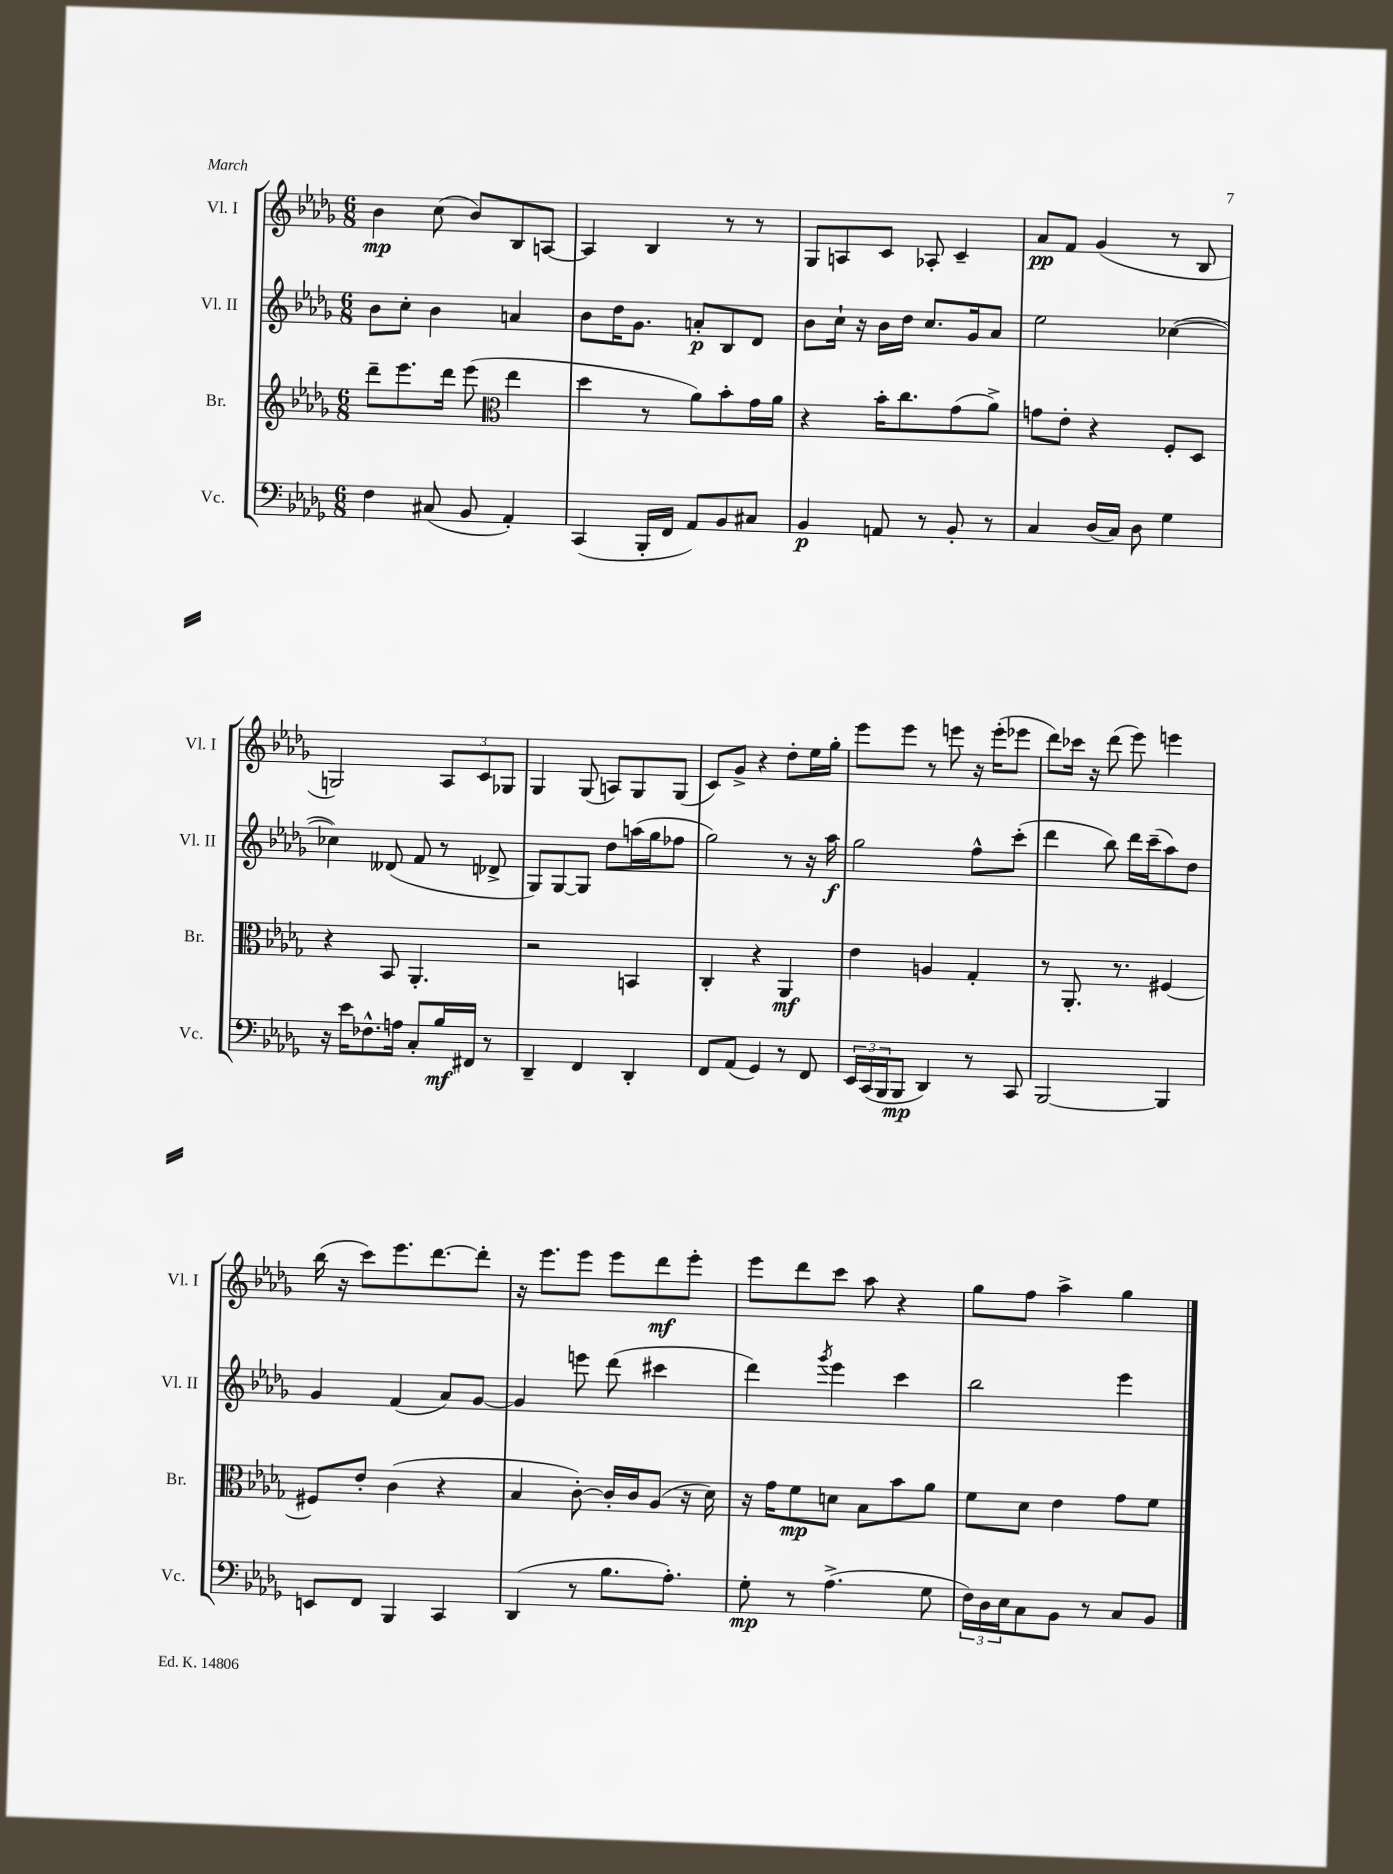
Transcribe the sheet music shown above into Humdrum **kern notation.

**kern	**dynam	**kern	**dynam	**kern	**dynam	**kern	**dynam
*part4	*part4	*part3	*part3	*part2	*part2	*part1	*part1
*staff4	*staff4	*staff3	*staff3	*staff2	*staff2	*staff1	*staff1
*I"Vc.	*	*I"Br.	*	*I"Vl. II	*	*I"Vl. I	*
*I'Vc.	*	*I'Br.	*	*I'Vl. II	*	*I'Vl. I	*
*clefF4	*	*clefG2	*	*clefG2	*	*clefG2	*
*k[b-e-a-d-g-]	*	*k[b-e-a-d-g-]	*	*k[b-e-a-d-g-]	*	*k[b-e-a-d-g-]	*
*M6/8	*	*M6/8	*	*M6/8	*	*M6/8	*
=81	=81	=81	=81	=81	=81	=81	=81
4F\	.	8ddd-~\L	.	8b-\L	.	4b-\	mp
.	.	8.eee-\	.	8cc'\J	.	.	.
(8C#X/	.	.	.	4b-\	.	(8cc\	.
.	.	16ddd-\Jk	.	.	.	.	.
8BB-/	.	(8eee-\	.	.	.	8b-/L)	.
*	*	*clefC3	*	*	*	*	*
4AA-'/)	.	4ee-\	.	4an/	.	8B-/	.
.	.	.	.	.	.	[8An/J	.
=82	=82	=82	=82	=82	=82	=82	=82
(4CC/	.	4dd-\	.	8b-\L	.	4A/]	.
.	.	.	.	16dd-\K	.	.	.
.	.	.	.	8.g-\J	.	.	.
16BBB-'/LL	.	8r	.	.	.	4B-/	.
16FF/JJ	.	.	.	.	.	.	.
8AA-/L)	.	8a-\L)	.	8an'/L	p	.	.
8BB-/	.	8b-'\	.	8B-/	.	8r	.
8C#X/J	.	16g-\L	.	8d-/J	.	8r	.
.	.	16a-\JJ	.	.	.	.	.
=83	=83	=83	=83	=83	=83	=83	=83
4BB-/	p	4r	.	8b-\L	.	8G-/L	.
.	.	.	.	16cc`\Jk	.	8An/	.
.	.	.	.	16r	.	.	.
8AAn/	.	16b-'\KL	.	16b-\LL	.	8c/J	.
.	.	8.cc\	.	16dd-\JJ	.	.	.
8r	.	.	.	8.cc/L	.	8A-X'/	.
8BB-'/	.	(8g-\	.	.	.	4c~/	.
.	.	.	.	16g-/k	.	.	.
8r	.	8a-^\J)	.	8a-/J	.	.	.
=84	=84	=84	=84	=84	=84	=84	=84
4C/	.	8gn\L	.	2ee-\	.	8a-/L	pp
.	.	8e-'\J	.	.	.	8f/J	.
(16D-/LL	.	4r	.	.	.	(4g-/	.
16C/JJ)	.	.	.	.	.	.	.
8D-\	.	.	.	.	.	.	.
4G-\	.	8F'/L	.	([4cc-X\	.	8r	.
.	.	8D-/J	.	.	.	8B-/	.
!!LO:LB:g=z
=85	=85	=85	=85	=85	=85	=85	=85
16r	.	4r	.	4cc-X\])	.	2Gn/)	.
16e-\KL	.	.	.	.	.	.	.
8.F-X^^\	.	.	.	.	.	.	.
.	.	8BB-/	.	(8d--X/	.	.	.
16An\Jk	.	.	.	.	.	.	.
8C'/L	.	4.AA-'/	.	8f/	.	.	.
16B-/L	mf	.	.	8r	.	12A-/L	.
16FF#X/JJ	.	.	.	.	.	.	.
.	.	.	.	.	.	12c/	.
8r	.	.	.	8d-X^/	.	.	.
.	.	.	.	.	.	12G-X/J	.
=86	=86	=86	=86	=86	=86	=86	=86
4DD-~/	.	2r	.	8G-/L)	.	4G-/	.
.	.	.	.	[8G-/	.	.	.
4FF/	.	.	.	8G-/J]	.	(8G-/	.
.	.	.	.	8dd-\L	.	8An/L)	.
4DD-'/	.	4BBn/	.	(16aan\L	.	8G-/	.
.	.	.	.	16gg-\J	.	.	.
.	.	.	.	8ff-X\J	.	(8G-/J	.
=87	=87	=87	=87	=87	=87	=87	=87
8FF/L	.	4C'/	.	2gg-\)	.	8c/L)	.
(8AA-/J	.	.	.	.	.	8g-^/J	.
4GG-/)	.	4r	.	.	.	4r	.
8r	.	4AA-/	mf	8r	.	8dd-'\L	.
8FF/	.	.	.	16r	.	16ee-\L	.
.	.	.	.	16aa-\	f	16gg-'\JJ	.
=88	=88	=88	=88	=88	=88	=88	=88
24EE-/LL	.	4e-\	.	2gg-\	.	8eee-\L	.
(24CC/	.	.	.	.	.	.	.
24BBB-/J	.	.	.	.	.	.	.
8BBB-/J	mp	.	.	.	.	8eee-\J	.
4DD-/)	.	4An/	.	.	.	8r	.
.	.	.	.	.	.	8eeen\	.
8r	.	4G-'/	.	8ff^^\L	.	16r	.
.	.	.	.	.	.	(16eee'\KL	.
8CC/	.	.	.	(8ccc'\J	.	8eee-X\J	.
=89	=89	=89	=89	=89	=89	=89	=89
[2BBB-/	.	8r	.	4ddd-\	.	8ddd-\L)	.
.	.	8.AA-'/	.	.	.	16ccc-X\Jk	.
.	.	.	.	.	.	16r	.
.	.	.	.	8bb-\)	.	(8ddd-\	.
.	.	8.r	.	.	.	.	.
.	.	.	.	16ddd-\LL	.	8eee-\)	.
.	.	.	.	(16ccc~\J	.	.	.
4BBB-/]	.	[4F#X/	.	8aa-\)	.	4eeen\	.
.	.	.	.	8dd-\J	.	.	.
!!LO:LB:g=z
=90	=90	=90	=90	=90	=90	=90	=90
8EEn/L	.	8F#X/L]	.	4g-/	.	(16bb-\	.
.	.	.	.	.	.	16r	.
8FF/J	.	8e-'/J	.	.	.	8ccc\L)	.
4BBB-/	.	(4c\	.	(4f/	.	8.eee-\	.
.	.	.	.	.	.	[8.ddd-\	.
4CC/	.	4r	.	8a-/L)	.	.	.
.	.	.	.	[8g-/J	.	8ddd-'\J]	.
=91	=91	=91	=91	=91	=91	=91	=91
(4DD-/	.	4B-/	.	4g-/]	.	16r	.
.	.	.	.	.	.	8.eee-\L	.
8r	.	[8c'\)	.	8eeen\	.	8eee-\J	.
8.B-\L	.	16c'/LL]	.	(8ddd-\	.	8eee-\L	.
.	.	16c/J	.	.	.	.	.
.	.	(8A-/J	.	4ccc#X\	.	8ddd-\	mf
8.A-'\J)	.	.	.	.	.	.	.
.	.	16r	.	.	.	8eee-'\J	.
.	.	16d-\)	.	.	.	.	.
=92	=92	=92	=92	=92	=92	=92	=92
8G-'\	mp	16r	.	4ddd-\)	.	8eee-\L	.
.	.	16g-\KL	.	.	.	.	.
8r	.	8f\	mp	.	.	8ddd-\	.
.	.	.	.	8qggg-/	.	.	.
(4.A-^\	.	8dn\J	.	4eee-\	.	8ccc\J	.
.	.	8B-\L	.	.	.	8aa-\	.
.	.	8b-\	.	4ccc\	.	4r	.
8G-\	.	8a-\J	.	.	.	.	.
=93	=93	=93	=93	=93	=93	=93	=93
24F\LL)	.	8f\L	.	2bb-\	.	8gg-\L	.
24D-\	.	.	.	.	.	.	.
24E-\J	.	.	.	.	.	.	.
8C\	.	8d-\J	.	.	.	8ff\J	.
8BB-\J	.	4e-\	.	.	.	4aa-^\	.
8r	.	.	.	.	.	.	.
8C/L	.	8g-\L	.	4eee-\	.	4gg-\	.
8BB-/J	.	8f\J	.	.	.	.	.
==	==	==	==	==	==	==	==
*-	*-	*-	*-	*-	*-	*-	*-
